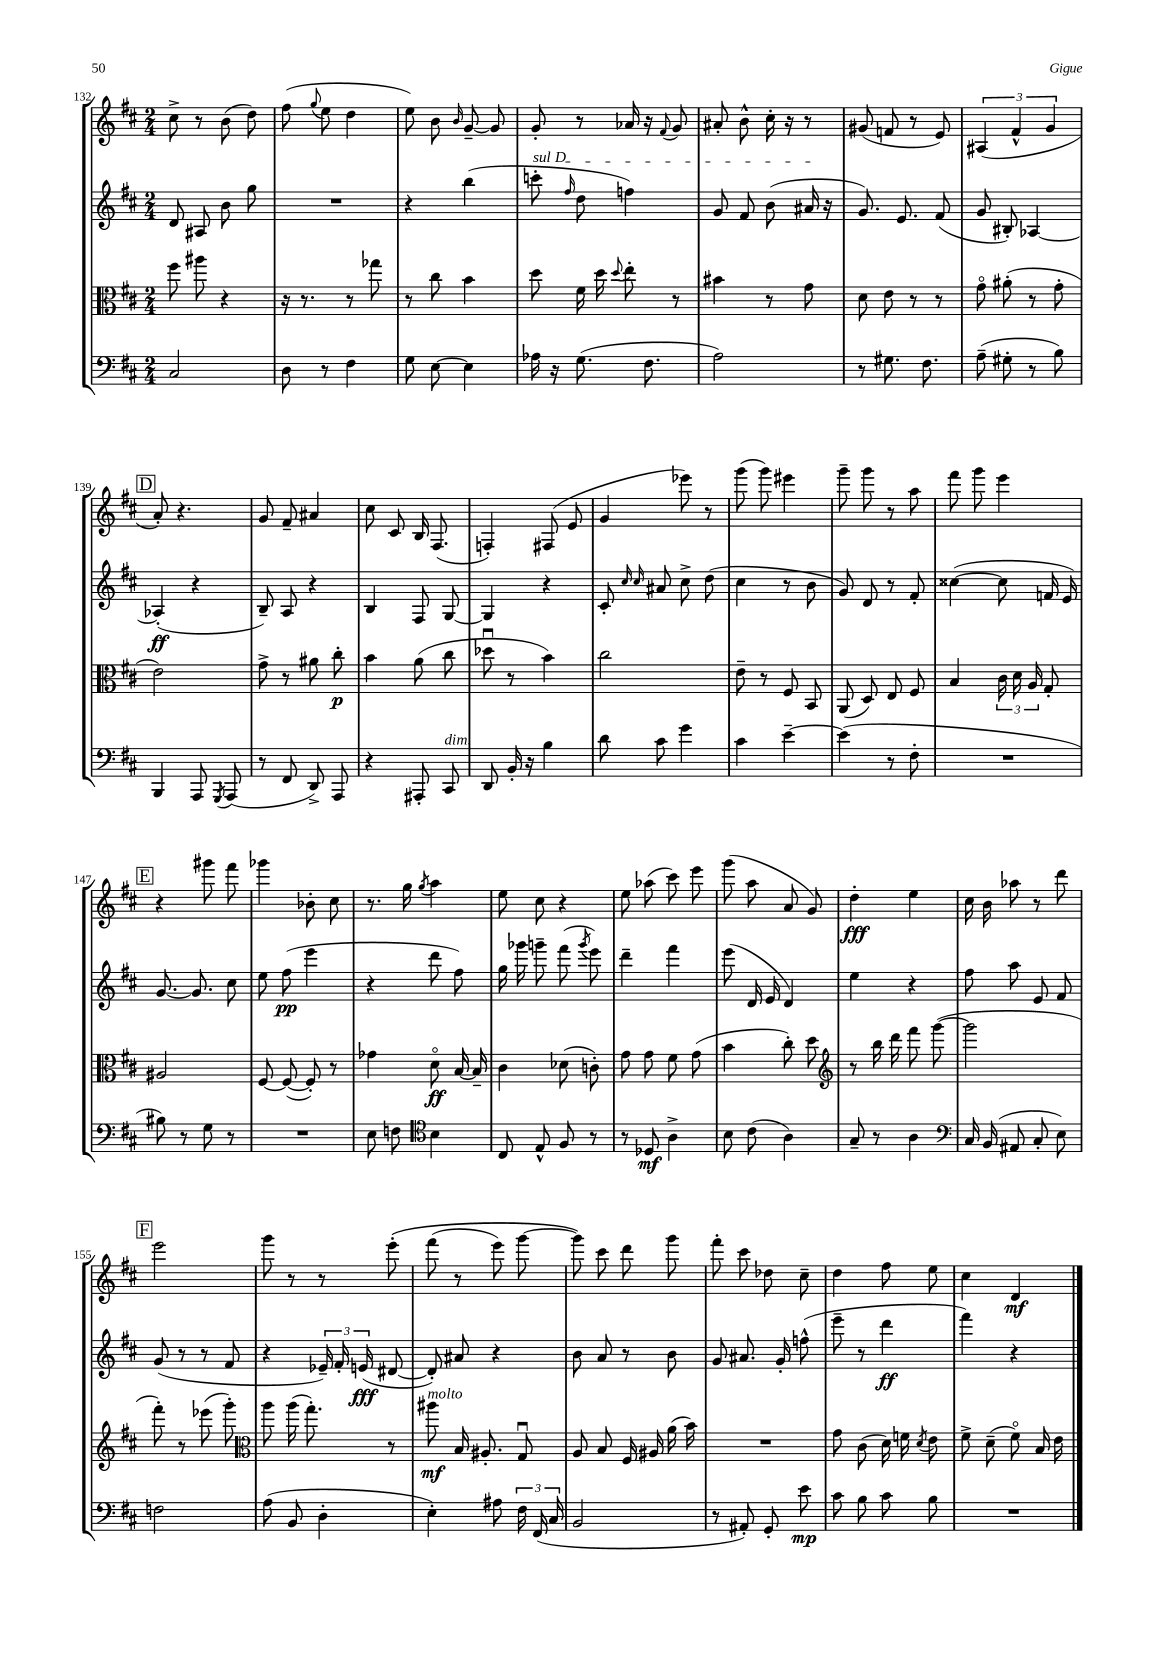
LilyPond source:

<<
\new StaffGroup <<
\new Staff = "s0" {
    \clef treble \key d \major \numericTimeSignature \time 2/4
    \autoBeamOff cis''8-> r8 b'8( d''8) |
    fis''8( \appoggiatura { g''8 } e''8 d''4 |
    e''8) b'8 \grace { b'16 } g'8~-- g'8 |
    g'8-. r8 aes'16 r16 \appoggiatura { fis'8 } g'8 |
    ais'8-. b'8-^ cis''16-. r16 r8 |
    gis'8( f'8 r8 e'8) |
    \tuplet 3/2 { ais4( fis'4-^ g'4 } |
    \mark \markup { \box "D" } a'8-.) r4. |
    g'8 fis'8-- ais'4 |
    cis''8 cis'8 b16 fis8.( |
    f4-.) fis8( e'8 |
    g'4 ees'''8) r8 |
    g'''8( g'''8) eis'''4 |
    g'''8-- g'''8 r8 a''8 |
    fis'''8 g'''8 e'''4 |
    \mark \markup { \box "E" } r4 gis'''8 fis'''8 |
    ges'''4 bes'8-. cis''8 |
    r8. g''16 \acciaccatura { g''8 } a''4 |
    e''8 cis''8 r4 |
    e''8 aes''8( cis'''8) e'''8 |
    g'''8( a''8 a'8 g'8) |
    d''4-.\fff e''4 |
    cis''16 b'16 aes''8 r8 d'''8 |
    \mark \markup { \box "F" } e'''2 |
    g'''8 r8 r8 e'''8-.\( |
    fis'''8( r8 e'''8) g'''8~ |
    g'''8\) cis'''8 d'''8 g'''8 |
    fis'''8-. cis'''8 des''8 cis''8-- |
    d''4 fis''8 e''8 |
    cis''4 d'4\mf \bar "|." |
}
\new Staff = "s1" {
    \clef treble \key d \major \numericTimeSignature \time 2/4
    \autoBeamOff d'8 ais8 b'8 g''8 |
    R2 |
    r4 b''4( |
    \once \override TextSpanner.bound-details.left.text = \markup { \italic "sul D" } c'''8-.\startTextSpan \grace { fis''16 } d''8 f''4) |
    g'8 fis'8 b'8( ais'16\stopTextSpan r16 |
    g'8.) e'8. fis'8( |
    g'8 bis8-.) aes4~ |
    \mark \markup { \box "D" } aes4-.\ff( r4 |
    b8--) a8 r4 |
    b4 fis8 g8~ |
    g4 r4 |
    cis'8-. \grace { cis''16 cis''16 } ais'8 cis''8-> d''8( |
    cis''4 r8 b'8 |
    g'8) d'8 r8 fis'8-. |
    cisis''4~( cisis''8 f'16 e'16) |
    \mark \markup { \box "E" } g'8.~ g'8. cis''8 |
    e''8 fis''8\pp( e'''4 |
    r4 d'''8 fis''8) |
    g''16 ges'''16 g'''8-- fis'''8( \acciaccatura { g'''8 } e'''8) |
    d'''4-- fis'''4 |
    e'''8( d'16 e'16 d'4) |
    e''4 r4 |
    fis''8 a''8 e'8 fis'8 |
    \mark \markup { \box "F" } g'8( r8 r8 fis'8 |
    r4 \tuplet 3/2 { ees'16--) fis'16-. e'16\fff( } dis'8~ |
    dis'8-.) ais'8 r4 |
    b'8 a'8 r8 b'8 |
    g'8 ais'8. g'16-. f''8-^( |
    e'''8-- r8 d'''4\ff |
    fis'''4) r4 \bar "|." |
}
\new Staff = "s2" {
    \clef alto \key d \major \numericTimeSignature \time 2/4
    \autoBeamOff fis''8 ais''8 r4 |
    r16 r8. r8 ges''8 |
    r8 cis''8 b'4 |
    d''8 fis'16 d''16 \appoggiatura { d''8 } e''8-. r8 |
    bis'4 r8 g'8 |
    d'8 e'8 r8 r8 |
    g'8\flageolet ais'8-.( r8 g'8-. |
    \mark \markup { \box "D" } e'2) |
    g'8-> r8 ais'8 cis''8-.\p |
    b'4 a'8( cis''8 |
    des''8\downbow r8 b'4) |
    cis''2 |
    e'8-- r8 fis8 b,8 |
    a,8( d8) e8 fis8 |
    b4 \tuplet 3/2 { cis'16 d'16 a16 } g8-. |
    \mark \markup { \box "E" } ais2 |
    fis8~ fis8~( fis8-.) r8 |
    ges'4 d'8\flageolet\ff b16~ b16-- |
    cis'4 des'8( c'8-.) |
    g'8 g'8 fis'8 g'8( |
    b'4 cis''8-.) d''8 |
    \clef treble r8 b''16 d'''16 fis'''8 g'''8~( |
    g'''2 |
    \mark \markup { \box "F" } fis'''8-.) r8 ees'''8( g'''8-.) |
    \clef alto a''8 a''16( g''8.-.) r8 |
    ais''8\mf^\markup { \italic "molto" } b16 ais8.-. g8\downbow |
    a8 b8 fis16 ais16 a'16( b'16) |
    R2 |
    g'8 cis'8( d'16) f'16 \acciaccatura { d'8 } e'8 |
    fis'8-> d'8--( fis'8\flageolet) b16 e'16 \bar "|." |
}
\new Staff = "s3" {
    \clef bass \key d \major \numericTimeSignature \time 2/4
    \autoBeamOff cis2 |
    d8 r8 fis4 |
    g8 e8~ e4 |
    aes16 r16 g8.( fis8. |
    a2) |
    r8 gis8. fis8. |
    a8--( gis8-. r8 b8) |
    \mark \markup { \box "D" } b,,4 a,,8 \acciaccatura { g,,8 } a,,8( |
    r8 fis,8 d,8->) a,,8 |
    r4 ais,,8-. cis,8^\markup { \italic "dim." } |
    d,8 b,16-. r16 b4 |
    d'8 cis'8 g'4 |
    cis'4 e'4~-- |
    e'4( r8 fis8-. |
    R2 |
    \mark \markup { \box "E" } bis8) r8 g8 r8 |
    R2 |
    e8 f8 \clef tenor b4 |
    cis8 e8-^ fis8 r8 |
    r8 des8\mf a4-> |
    b8 cis'8( a4) |
    g8-- r8 a4 |
    \clef bass cis16 b,16( ais,8 cis8-. e8) |
    \mark \markup { \box "F" } f2 |
    a8( b,8 d4-. |
    e4-.) ais8 \tuplet 3/2 { fis16 fis,16( cis16 } |
    b,2 |
    r8 ais,8-.) g,8-. e'8\mp |
    cis'8 b8 cis'8 b8 |
    R2 \bar "|." |
}
>>
>>
\layout { \context { \Score currentBarNumber = #132 } }
